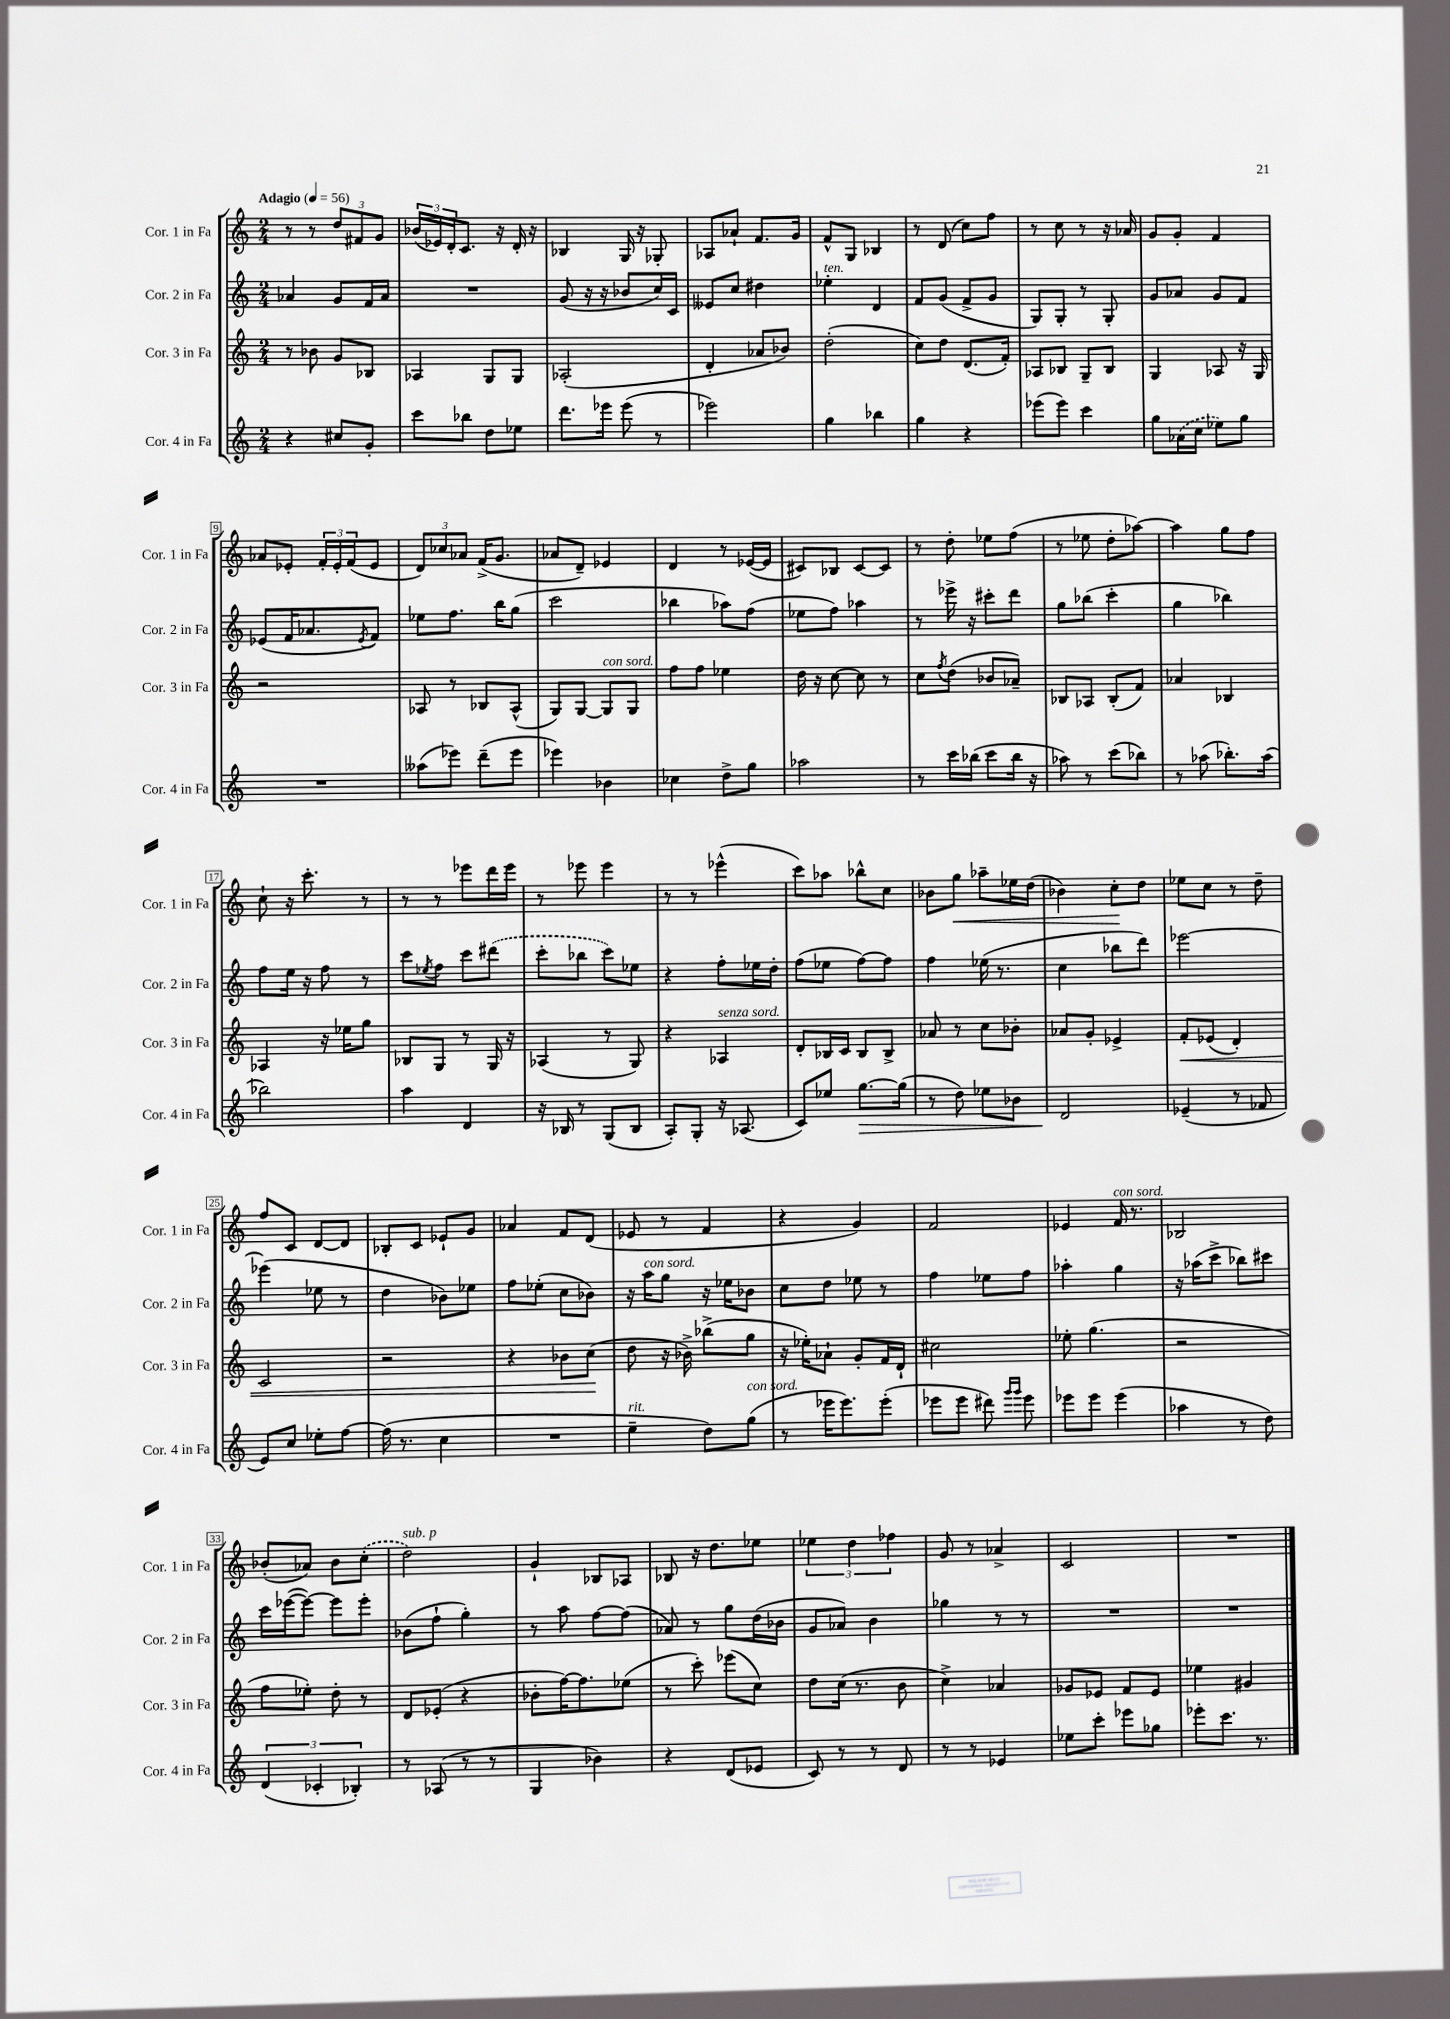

**kern	**dynam	**kern	**dynam	**kern	**kern	**dynam
*part4	*part4	*part3	*part3	*part2	*part1	*part1
*staff4	*staff4	*staff3	*staff3	*staff2	*staff1	*staff1
*I"Cor. 4 in Fa	*	*I"Cor. 3 in Fa	*	*I"Cor. 2 in Fa	*I"Cor. 1 in Fa	*
*I'Cor. 4 in Fa	*	*I'Cor. 3 in Fa	*	*I'Cor. 2 in Fa	*I'Cor. 1 in Fa	*
*clefG2	*	*clefG2	*	*clefG2	*clefG2	*
*k[]	*	*k[]	*	*k[]	*k[]	*
*M2/4	*	*M2/4	*	*M2/4	*M2/4	*
*MM56	*	*MM56	*	*MM56	*MM56	*
=1	=1	=1	=1	=1	=1	=1
!	!	!	!	!	!LO:TX:a:B:t=Adagio	!
4r	.	8r	.	4a-X/	8r	.
.	.	8b-X\	.	.	8r	.
8cc#X/L	.	8g/L	.	8g/L	12dd/L	.
.	.	.	.	.	12f#X/	.
8g'/J	.	8B-X/J	.	16f/L	.	.
.	.	.	.	.	12g/J	.
.	.	.	.	16a-/JJ	.	.
=2	=2	=2	=2	=2	=2	=2
8ccc\L	.	4A-X/	.	2r	(24b-X/LL	.
.	.	.	.	.	24e-X/)	.
.	.	.	.	.	24d'/J	.
8bb-X\J	.	.	.	.	8.c/J	.
8dd\L	.	8G/L	.	.	.	.
.	.	.	.	.	16r	.
8ee-X\J	.	8G/J	.	.	16d'/	.
.	.	.	.	.	16r	.
=3	=3	=3	=3	=3	=3	=3
8.ddd\L	.	(2A-X'/	.	(8g/	4B-X/	.
.	.	.	.	16r	.	.
16eee-X\Jk	.	.	.	16r	.	.
(8eee-\	.	.	.	8b-X/L	16G/	.
.	.	.	.	.	16r	.
8r	.	.	.	16cc/L)	8G-X'/	.
.	.	.	.	16c/JJ	.	.
=4	=4	=4	=4	=4	=4	=4
2eee-X\)	.	4d'/	.	8e--X/L	8A-X/L	.
.	.	.	.	8cc/J	8a-X`/J	.
.	.	8a-X/L	.	4dd#X\	8.f/L	.
.	.	8b-X/J)	.	.	.	.
.	.	.	.	.	16g/Jk	.
=5	=5	=5	=5	=5	=5	=5
!	!	!	!	!LO:TX:a:i:t=ten.	!	!
4gg\	.	(2dd'\	.	4ee-X'\	8f^^/L	.
.	.	.	.	.	8G/J	.
4bb-X\	.	.	.	4d/	4B-X/	.
=6	=6	=6	=6	=6	=6	=6
4gg\	.	8cc\L)	.	8f/L	8r	.
.	.	8dd\J	.	(8g/J	(8d/	.
4r	.	(8.d/L	.	8f^/L	8cc\L)	.
.	.	.	.	8g/J	8ff\J	.
.	.	16f'/Jk)	.	.	.	.
=7	=7	=7	=7	=7	=7	=7
(8eee-X\L	.	8A-X/L	.	8G/L)	8r	.
8eee-\J)	.	8B-X/J	.	8G'/J	8cc\	.
4ccc\	.	8G~/L	.	8r	8r	.
.	.	8B-/J	.	8G'/	16r	.
.	.	.	.	.	16a-X/	.
=8	=8	=8	=8	=8	=8	=8
8gg\L	.	4G/	.	8g/L	8g/L	.
(16a-X\L	.	.	.	8a-X/J	8g'/J	.
16cc\JJ	.	.	.	.	.	.
8ee-X\L)	.	8A-X/	.	8g/L	4f/	.
8gg\J	.	16r	.	8f/J	.	.
.	.	16G/	.	.	.	.
!!LO:LB:g=z
=9	=9	=9	=9	=9	=9	=9
2r	.	2r	.	(8e-X/L	8a-X/L	.
.	.	.	.	16f/K	8e-X'/J	.
.	.	.	.	8.a-X/	.	.
.	.	.	.	.	24f'/LL	.
.	.	.	.	.	24e-'/	.
.	.	.	.	.	(24f/J	.
.	.	.	.	8qe-/	.	.
.	.	.	.	8f/J)	8e-/J	.
=10	=10	=10	=10	=10	=10	=10
(8aa--X\L	.	8A-X/	.	8ee-X\L	12d/L)	.
.	.	.	.	.	12cc-X/	.
8eee-X\J)	.	8r	.	8.ff\J	.	.
.	.	.	.	.	12a-X/J	.
(8ddd~\L	.	8B-X/L	.	.	(16f^/KL	.
.	.	.	.	16bb\KL	8.g/J	.
8eee-\J	.	(8A-^^/J	.	(8gg\J	.	.
=11	=11	=11	=11	=11	=11	=11
4eee-X\)	.	8G/L)	.	2ccc\	8a-X/L	.
.	.	[8G/J	.	.	8d~/J)	.
!	!	!LO:TX:a:i:t=con sord.	!	!	!	!
4b-X\	.	8G/L]	.	.	4e-X/	.
.	.	8G/J	.	.	.	.
=12	=12	=12	=12	=12	=12	=12
4cc-X\	.	8ff\L	.	4bb-X\	4d/	.
.	.	8ff\J	.	.	.	.
8dd^\L	.	4ee-X\	.	8aa-X\L)	8r	.
8gg\J	.	.	.	(8ff\J	([16e-X/LL	.
.	.	.	.	.	16e-/JJ]	.
=13	=13	=13	=13	=13	=13	=13
2aa-X\	.	16dd\	.	8ee-X\L	8c#X/L)	.
.	.	16r	.	.	.	.
.	.	[8cc\	.	8ff\J)	8B-X/J	.
.	.	8cc\]	.	4aa-X\	[8c#/L	.
.	.	8r	.	.	8c#/J]	.
=14	=14	=14	=14	=14	=14	=14
8r	.	8cc\L	.	8r	8r	.
.	.	8qff/	.	.	.	.
16ccc\LL	.	(8dd\J	.	16eee-X^\	8dd'\	.
(16bb-X\JJ	.	.	.	16r	.	.
8ccc\L	.	8b-X/L	.	8ccc#X'\L	8ee-X\L	.
16bb-\Jk	.	8a-X~/J)	.	8ddd\J	(8ff\J	.
16r	.	.	.	.	.	.
=15	=15	=15	=15	=15	=15	=15
8aa-X\)	.	8B-X/L	.	8gg\L	8r	.
8r	.	8A-X/J	.	(8bb-X\J	8ee-X\	.
(8ccc\L	.	(8B-'/L	.	4ccc'\	8dd'\L	.
8bb-X\J)	.	8f/J)	.	.	[8aa-X\J)	.
=16	=16	=16	=16	=16	=16	=16
8r	.	4a-X/	.	4gg\	4aa-\]	.
(8aa-X\	.	.	.	.	.	.
8.bb-X'\L)	.	4B-X/	.	4bb-X\)	8gg\L	.
.	.	.	.	.	8ff\J	.
(16aa-\Jk	.	.	.	.	.	.
!!LO:LB:g=z
=17	=17	=17	=17	=17	=17	=17
2bb-X\)	.	4A-X/	.	8ff\L	8cc`\	.
.	.	.	.	16ee\Jk	16r	.
.	.	.	.	16r	8.ccc'\	.
.	.	16r	.	8ff\	.	.
.	.	16ee-X\KL	.	.	.	.
.	.	8gg\J	.	8r	8r	.
=18	=18	=18	=18	=18	=18	=18
4aa\	.	8B-X/L	.	8ccc\L	8r	.
.	.	.	.	8qee-X/	.	.
.	.	8G/J	.	8ff\J	8r	.
4d/	.	8r	.	8ccc\L	8eee-X\L	.
.	.	16G/	.	(8ddd#X\J	16ddd\L	.
.	.	16r	.	.	16eee-\JJ	.
=19	=19	=19	=19	=19	=19	=19
16r	.	(4A-X/	.	8ccc'\L	8r	.
16B-X/	.	.	.	.	.	.
8r	.	.	.	8bb-X\J	8eee-X\	.
(8G/L	.	8r	.	8ccc\L)	4eee-\	.
8B-/J	.	8G/)	.	8ee-X\J	.	.
=20	=20	=20	=20	=20	=20	=20
8A'/L)	.	4r	.	4r	8r	.
8G'/J	.	.	.	.	8r	.
!	!	!LO:TX:a:i:t=senza sord.	!	!	!	!
16r	.	4A-X/	.	8ff'\L	(4eee-X^^\	.
(8.A-X/	.	.	.	.	.	.
.	.	.	.	16ee-X\L	.	.
.	.	.	.	16dd'\JJ	.	.
=21	=21	=21	=21	=21	=21	=21
8c/L)	.	8d'/L	.	(8ff\L	8ccc\L)	.
8ee-X/J	.	16B-X/L	.	8ee-X\J	8aa-X\J	.
.	.	16c/JJ	.	.	.	.
!	!LO:HP:b	!	!	!	!	!
[8.gg\L	>	8B-/L	.	[8ff\L)	8bb-X^^\L	.
.	.	8B-^/J	.	8ff\J]	8cc\J	.
(16gg\Jk]	.	.	.	.	.	.
=22	=22	=22	=22	=22	=22	=22
8r	.	8a-X/	.	4ff\	8b-X\L	.
!	!	!	!	!	!	!LO:HP:b
8dd\)	.	8r	.	.	8gg\J	<
8ee-X\L	.	8cc\L	.	(16ee-X\	8aa-X~\L	.
.	.	.	.	8.r	.	.
8b-X\J	.	8b-X'\J	.	.	16ee-X\L	.
.	.	.	.	.	(16dd\JJ	.
=23	=23	=23	=23	=23	=23	=23
2d/	.	8a-X/L	.	4cc\	4b-X\)	.
.	.	8g'/J	.	.	.	.
.	.	4e-X^/	.	8bb-X\L	8cc'\L	.
.	.	.	.	8ddd\J)	8dd\J	[
.	]	.	.	.	.	.
=24	=24	=24	=24	=24	=24	=24
!	!	!	!LO:HP:b	!	!	!
(4e-X~/	.	8f'/L	<	[2eee-X\	8ee-X\L	.
.	.	(8e-X/J	.	.	8cc\J	.
8r	.	4d'/)	.	.	8r	.
8f-X/	.	.	.	.	8dd~\	.
!!LO:LB:g=z
=25	=25	=25	=25	=25	=25	=25
8e/L)	.	2c/	.	(4eee-X\]	8ff/L	.
8cc/J	.	.	.	.	8c/J	.
8ee-X'\L	.	.	.	8ee-X\	[8d/L	.
[8ff\J	.	.	.	8r	8d/J]	.
=26	=26	=26	=26	=26	=26	=26
(16ff\]	.	2r	.	4dd\	8B-X'/L	.
8.r	.	.	.	.	.	.
.	.	.	.	.	8c/J	.
4cc\	.	.	.	8b-X\L)	8e-X`/L	.
.	.	.	.	8ee-X\J	8g/J	.
=27	=27	=27	=27	=27	=27	=27
2r	.	4r	.	8ff\L	4a-X/	.
.	.	.	.	(8ee-X'\J	.	.
.	.	8b-X\L	.	8cc\L	8f/L	.
.	.	(8cc\J	.	8b-X\J)	(8d/J	.
.	.	.	[	.	.	.
=28	=28	=28	=28	=28	=28	=28
!LO:TX:a:i:t=rit.	!	!	!	!	!	!
4ee~\	.	8dd\	.	16r	8e-X/	.
!	!	!	!	!LO:TX:a:i:t=con sord.	!	!
.	.	.	.	16aa\KL	.	.
.	.	16r	.	8gg\J	8r	.
.	.	16b-X^\)	.	.	.	.
8dd\L)	.	(8bb-X^\L	.	16r	4f/	.
.	.	.	.	16ee-X\KL	.	.
!LO:TX:a:i:t=con sord.	!	!	!	!	!	!
(8gg\J	.	8gg\J	.	8b-X\J	.	.
=29	=29	=29	=29	=29	=29	=29
8r	.	16r	.	8cc\L	4r	.
.	.	16ee-X'\KL)	.	.	.	.
16eee-X\KL	.	8a-X`\J	.	8dd\J	.	.
8.eee-\)	.	.	.	.	.	.
.	.	8g'/L	.	8ee-X\	4g/)	.
(8eee-'\J	.	16f/L	.	8r	.	.
.	.	16d`/JJ	.	.	.	.
=30	=30	=30	=30	=30	=30	=30
8eee-X\L	.	2cc#X\	.	4ff\	2f/	.
8eee-\J	.	.	.	.	.	.
8ddd#X\)	.	.	.	8ee-X\L	.	.
16qqggg/LL	.	.	.	.	.	.
16qqggg/JJ	.	.	.	.	.	.
8eee-\	.	.	.	8ff\J	.	.
=31	=31	=31	=31	=31	=31	=31
8eee-X\L	.	8ee-X'\	.	4aa-X'\	4e-X/	.
8eee-\J	.	(4.gg\	.	.	.	.
!	!	!	!	!	!LO:TX:a:i:t=con sord.	!
(4eee-\	.	.	.	4gg\	16f/	.
.	.	.	.	.	8.r	.
=32	=32	=32	=32	=32	=32	=32
4aa-X\	.	2r	.	16r	2B-X/	.
.	.	.	.	(16aa-X\KL	.	.
.	.	.	.	8ccc^\J	.	.
8r	.	.	.	8bb-X\L)	.	.
8dd\)	.	.	.	8ccc#X\J	.	.
!!LO:LB:g=z
=33	=33	=33	=33	=33	=33	=33
(6d/	.	8ff\L	.	16ccc\LL	(8b-X'/L	.
.	.	.	.	([16eee-X\J	.	.
.	.	8ee-X'\J)	.	8eee-\J_)	8a-X/J)	.
6c-X'/	.	.	.	.	.	.
.	.	8dd'\	.	8eee-\L]	8b-\L	.
6B-X'/)	.	.	.	.	.	.
.	.	8r	.	8eee-'\J	(8cc'\J	.
=34	=34	=34	=34	=34	=34	=34
!	!	!	!	!	!LO:TX:a:i:t=sub. p	!
8r	.	8d/L	.	(8b-X\L	2dd\)	.
(8A-X/	.	(8e-X'/J	.	8ff`\J	.	.
8r	.	4r	.	4gg'\)	.	.
8r	.	.	.	.	.	.
=35	=35	=35	=35	=35	=35	=35
4G/	.	8b-X'\L	.	8r	4g`/	.
.	.	[16ff\K)	.	8aa\	.	.
.	.	8.ff\]	.	.	.	.
4b-X\)	.	.	.	[8ff\L	8B-X/L	.
.	.	(8ee-X\J	.	(8ff\J]	8A-X/J	.
=36	=36	=36	=36	=36	=36	=36
4r	.	8r	.	8a-X/)	8B-X/	.
.	.	8ccc'\)	.	8r	16r	.
.	.	.	.	.	8.dd\L	.
(8d/L	.	(8eee-X\L	.	8gg\L	.	.
8e-X/J	.	8cc\J)	.	(16dd\L	8ee-X\J	.
.	.	.	.	16b-X\JJ	.	.
=37	=37	=37	=37	=37	=37	=37
8c/)	.	8dd\L	.	8g/L	6ee-X\	.
8r	.	(16cc\Jk	.	8a-X/J)	.	.
.	.	.	.	.	6dd\	.
.	.	8.r	.	.	.	.
8r	.	.	.	4b\	.	.
.	.	.	.	.	6ff-X\	.
8d/	.	8b\	.	.	.	.
=38	=38	=38	=38	=38	=38	=38
8r	.	4cc^\)	.	4gg-X\	8g/	.
8r	.	.	.	.	8r	.
4e-X/	.	4a-X/	.	8r	4a-X^/	.
.	.	.	.	8r	.	.
=39	=39	=39	=39	=39	=39	=39
8ee-X\L	.	8g-X/L	.	2r	2c/	.
8ccc'\J	.	8e-X/J	.	.	.	.
8eee-X\L	.	8f/L	.	.	.	.
8gg-X\J	.	8e-/J	.	.	.	.
=40	=40	=40	=40	=40	=40	=40
8eee-X'\L	.	4ee-X\	.	2r	2r	.
8.ccc\J	.	.	.	.	.	.
.	.	4g#X/	.	.	.	.
8.r	.	.	.	.	.	.
==	==	==	==	==	==	==
*-	*-	*-	*-	*-	*-	*-
